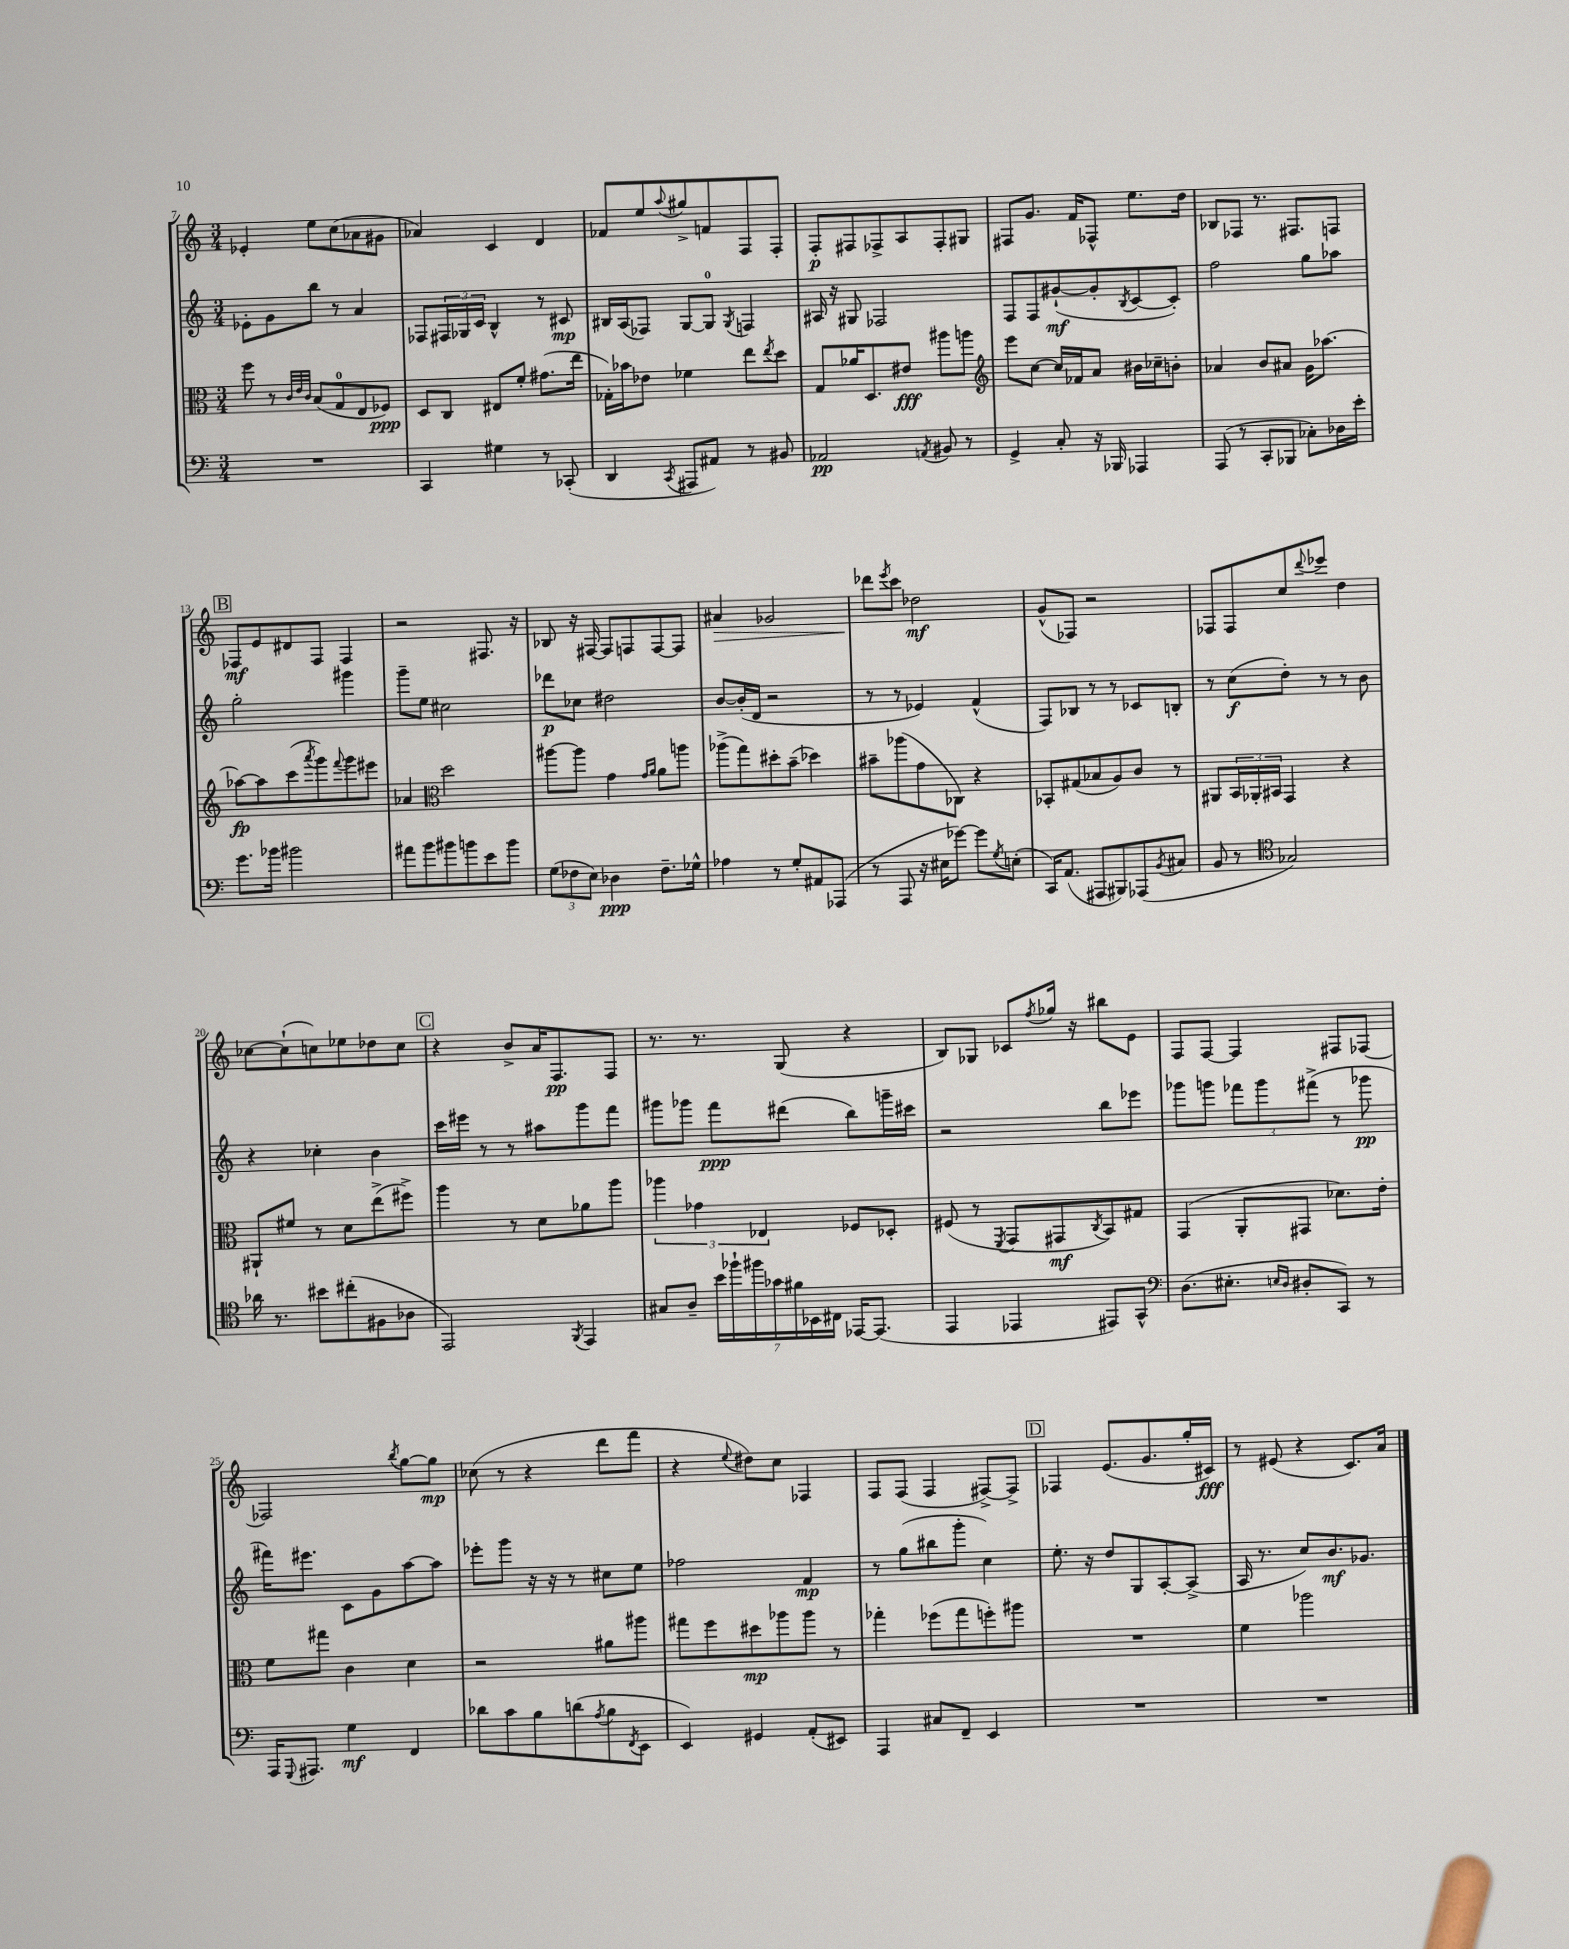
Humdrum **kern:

**kern	**kern	**kern	**kern
*staff4	*staff3	*staff2	*staff1
*clefF4	*clefC3	*clefG2	*clefG2
*k[]	*k[]	*k[]	*k[]
*M3/4	*M3/4	*M3/4	*M3/4
2.r	8ff	8e-'	4e-'
.	8r	8g	.
.	32qqc	.	.
.	32qqe	.	.
.	32qqc	.	.
.	(8B	8bb	8ee
.	8G	8r	(8cc
.	8E	4a	8a-
.	8F-)	.	8g#
=	=	=	=
4CC	8D	8F-	4a-)
.	8C	24F#	.
.	.	24G-	.
.	.	24c	.
4G#	8E#	4B^^	4c
.	8f'	.	.
8r	(8.g#	8r	4d
(8CC-'	.	8c#	.
.	16ee	.	.
=	=	=	=
4DD	16G-')	16B#	8f-
.	16b-	(16A	.
.	8e-	8F-)	8ee
8qCC	.	.	8qqaa
8AAA#	4f-	[8G	8gg#^
8AA#)	.	8G]	8f
.	.	8qG	.
8r	8ee	4F	8F
.	8qee	.	.
8BB#	8dd	.	8F'
=	=	=	=
2AA-	8G	16A#	8F'
.	.	16r	.
.	16a-	8G#	8F#
.	8.D	.	.
.	.	2F-	8F-^
.	8e#	.	8A
8qAA	.	.	.
8BB#	8aa#	.	8F-'
8r	8aa	.	8G#
=	=	=	=
*	*clefG2	*	*
4GG^	8eee	8F	8F#
.	[8cc	8F	8.g
8C'	16cc]	([8g#`	.
.	16f-	.	16f
16r	8a	8g#']	8F-^^
16BBB-	.	.	.
.	.	8qB	.
4AAA-	16b#	[8c	8.ee
.	16cc-~	.	.
.	8b'	8c'])	.
.	.	.	16dd
=	=	=	=
(8AAA	4a-	2ff	8B-
8r	.	.	8F-
8CC'	8b	.	8.r
8BBB-	8a#	.	.
.	.	.	8.F#
8C-')	16g	8gg	.
.	[8.aa-	.	.
16D-	.	8aa-	8F
16e'	.	.	.
=	=	=	=
8.g	8aa-_	2gg'	8F-
.	8aa-]	.	8e
16b-	.	.	.
2b#	(8ccc	.	8d#
.	8qaaa	.	.
.	8ggg)	.	8F-
.	8qqfff	.	.
.	8ggg	4ggg#	4F-
.	8eee#	.	.
=	=	=	=
8a#	4a-	8ggg~	2r
8b	.	8ee	.
*	*clefC3	*	*
8b#	2dd	2cc#	.
8b	.	.	.
8e	.	.	8.F#
8b	.	.	.
.	.	.	16r
=	=	=	=
(12G	[8aa#	8ddd-	8B-
12F-	.	.	.
.	8aa#]	8cc-	16r
12E)	.	.	.
.	.	.	[16F#
4D-	4g	2dd#	8F#]
.	.	.	8F
.	16qqg	.	.
.	16qqa	.	.
8.F-~	8a	.	[8F
.	8aa	.	8F]
16G-^^	.	.	.
=	=	=	=
4A-	(8aa-^	[8b	4a#
.	8gg)	(16b']	.
.	.	16d	.
8r	8dd#'	2r	2g-
8G'	(8b~	.	.
8AA#	4dd-)	.	.
(8AAA-	.	.	.
=	=	=	=
8r	8b#~	8r	8ddd-
.	.	.	8qeee
8AAA	(8aa-	8r	8ccc
16r	8g	4e-)	2dd-
16E#	.	.	.
[8g-)	8C-)	.	.
8g-]	4r	(4f^^	.
8qG	.	.	.
(8E'	.	.	.
=	=	=	=
16CC)	8BB-'	8F)	(8g^^
(8.AA	.	.	.
.	(8G#	8B-	8F-)
8AAA#	8B-	8r	2r
8BBB#)	8A)	8r	.
(8AAA-	8c	8c-	.
8qBB	.	.	.
8C#	8r	8B'	.
=	=	=	=
8BB	8AA#	8r	8F-
8r	24BB	(8cc	8F-
.	24AA-'	.	.
.	24BB#	.	.
*clefC4	*	*	*
2G-)	4GG	8dd')	8cc
.	.	.	8qqddd
.	.	8r	8eee-
.	4r	8r	4dd
.	.	8b	.
=	=	=	=
16a-	8AA#`	4r	[8cc-
8.r	.	.	.
.	8f#	.	(8cc-`]
8b#	8r	4cc-'	8cc)
(8cc#'	8d	.	8ee-
8F#	(8ee^	4b	8dd-
8A-	8ff#^)	.	8cc
=	=	=	=
2EE)	4aa	16ccc	4r
.	.	16eee#	.
.	.	8r	.
.	8r	8r	8b^
.	8d	8aa#	16a
.	.	.	8.F
8qFF	.	.	.
4EE	8a-	8ggg	.
.	8aa	8fff	8F
=	=	=	=
8G#	6aa-	8ggg#	8.r
8A~	.	8ggg-	.
.	6g-	.	.
.	.	.	8.r
28b	.	8fff	.
28ff-`	.	.	.
28ff#	.	.	.
.	6E-	.	.
28g-	.	.	.
.	.	(8ddd#	(8G
28f#	.	.	.
28BB-	.	.	.
28C#	.	.	.
[16EE-	8F-	8bb)	4r
(8.EE-]	.	.	.
.	8D-'	16ggg~	.
.	.	16ccc#	.
=	=	=	=
4EE	(8F#	2r	8B)
.	8r	.	8G-
.	8qFF	.	.
4EE-	8GG	.	8c-
.	.	.	8qff
.	8GG#	.	16gg-
.	.	.	16r
.	8qC	.	.
8EE#)	8BB)	8bb	8bb#
8GG^^	8G#	8eee-	8e
=	=	=	=
*clefF4	*	*	*
(8.D	(4GG	8ggg-	8F
.	.	8ggg	[8F
8.E#'	.	.	.
.	8AA'	12fff-	4F]
.	.	12ggg	.
16qqE	.	.	.
16qqD	.	.	.
8D#'	8GG#	.	.
.	.	(12fff#^	.
8CC)	8.d-)	8r	8F#
8r	.	8ggg-	[8F-
.	16e'	.	.
=	=	=	=
16AAA	8f	16fff#)	2F-]
8qqGGG	.	.	.
8.AAA#	.	8.eee#	.
.	8gg#	.	.
4G	4c	8c	.
.	.	8g	.
.	.	.	8qbb
4FF	4d	[8aa	[8gg
.	.	8aa]	8gg]
=	=	=	=
8d-	2r	8eee-'	(8cc-
8c	.	8ggg	8r
8B	.	16r	4r
.	.	16r	.
(8d	.	8r	.
8qA	.	.	.
8B	8a#	8cc#	8ddd
8qFF	.	.	.
8EE	8aa#	8ee	8fff
=	=	=	=
4EE)	8gg#	2ff-	4r
.	8ff	.	.
.	.	.	8qqee
4GG#	8dd#	.	8dd#)
.	8aa-	.	8cc
(8AA'	8aa-	4f	4F-
8EE#)	8r	.	.
=	=	=	=
4AAA	4gg-'	8r	8F
.	.	(8gg	(8F
8C#	(8ff-	8bb#	4F
8FF~	8gg-	8ggg'	.
4EE	8ff')	4cc)	[8F#^)
.	8aa#	.	8F#^]
=	=	=	=
2.r	2.r	8.ee'	4F-
.	.	16r	.
.	.	8dd	(8.e
.	.	8G	.
.	.	.	8.g
.	.	[8A'	.
.	.	(8A^]	16gg'
.	.	.	16c#)
=	=	=	=
2.r	4f	16A	8r
.	.	8.r	.
.	.	.	(8e#
.	2aa-	8cc)	4r
.	.	8.b	.
.	.	.	8.c)
.	.	8.g-	.
.	.	.	16a
==	==	==	==
*-	*-	*-	*-
